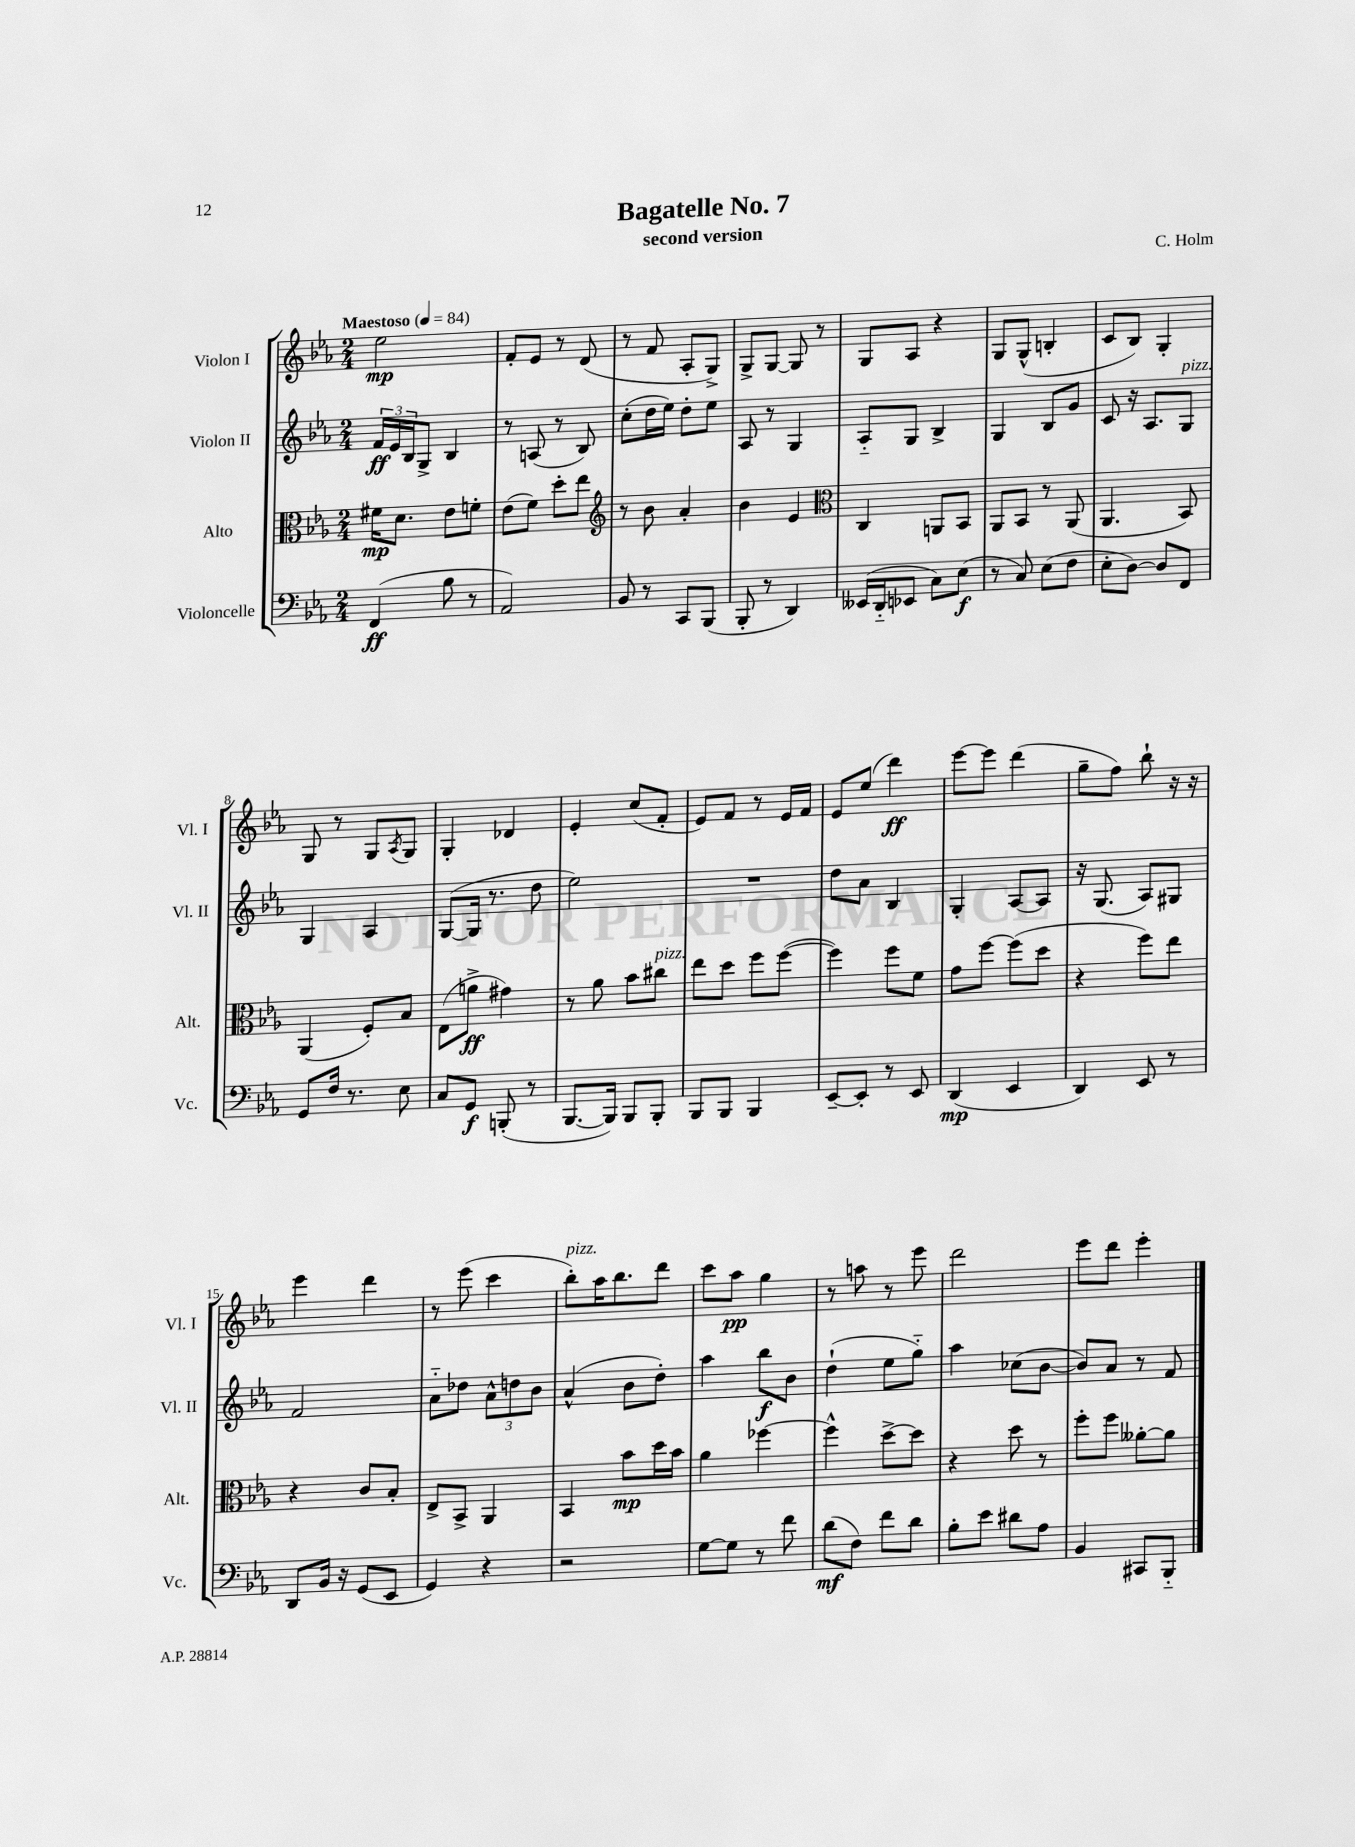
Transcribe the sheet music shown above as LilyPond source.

\header { title = "Bagatelle No. 7" composer = "C. Holm" subtitle = "second version" }
<<
\new StaffGroup <<
\new Staff = "s0" \with { instrumentName = "Violon I" shortInstrumentName = "Vl. I" } {
    \clef treble \key ees \major \numericTimeSignature \time 2/4 \tempo "Maestoso" 4 = 84
    ees''2\mp |
    f'8-. ees'8 r8 d'8( |
    r8 f'8 aes8-. g8->) |
    g8-> g8~ g8 r8 |
    g8 aes8 r4 |
    g8 g8-^( b4-. |
    c'8 bes8) g4-. |
    g8 r8 g8 \acciaccatura { aes8 } g8 |
    g4-. des'4 |
    ees'4-. c''8( f'8-. |
    ees'8) f'8 r8 ees'16 f'16 |
    ees'8 ees''8( d'''4\ff) |
    ees'''8~ ees'''8 d'''4( |
    g''8-- f''8) bes''8-! r16 r16 |
    ees'''4 d'''4 |
    r8 ees'''8( c'''4 |
    bes''8-.^\markup { \italic "pizz." }) aes''16 bes''8. d'''8 |
    c'''8 aes''8\pp g''4 |
    r8 a''8 r8 ees'''8 |
    d'''2 |
    ees'''8 d'''8 ees'''4-. \bar "|." |
}
\new Staff = "s1" \with { instrumentName = "Violon II" shortInstrumentName = "Vl. II" } {
    \clef treble \key ees \major \numericTimeSignature \time 2/4
    \tuplet 3/2 { f'16\ff ees'16 bes16 } g8-> bes4 |
    r8 a8( r8 bes8) |
    c''8-.( d''16 ees''16) d''8-. ees''8 |
    aes8 r8 g4 |
    aes8-_ g8 bes4-> |
    g4 bes8 g'8 |
    c'8 r16 aes8. g8^\markup { \italic "pizz." } |
    g4 aes4 |
    g8~( g16 r8. d''8 |
    ees''2) |
    R2 |
    d''8 aes'8 bes4 |
    g4-. aes8~ aes8 |
    r16 g8.( aes8) gis8 |
    f'2 |
    aes'8-_ des''8 \tuplet 3/2 { aes'8-^ d''8 bes'8 } |
    aes'4-^( bes'8 d''8-.) |
    aes''4 bes''8\f bes'8 |
    d''4-!( ees''8 g''8-_) |
    aes''4 ces''8( bes'8~ |
    bes'8) aes'8 r8 f'8 \bar "|." |
}
\new Staff = "s2" \with { instrumentName = "Alto" shortInstrumentName = "Alt." } {
    \clef alto \key ees \major \numericTimeSignature \time 2/4
    fis'16\mp d'8. ees'8 f'8-. |
    ees'8( f'8) d''8-. ees''8 |
    \clef treble r8 bes'8 aes'4-. |
    bes'4 ees'4 |
    \clef alto c4 a,8 bes,8 |
    aes,8 bes,8 r8 aes,8( |
    aes,4. bes,8) |
    aes,4( f8-.) bes8 |
    ees8( a'8->\ff gis'4) |
    r8 aes'8 bes'8 cis''8^\markup { \italic "pizz." } |
    ees''8 d''8 f''8 f''8~( |
    f''4) f''8 f'8 |
    g'8 f''8~ f''8( d''8 |
    r4 f''8) ees''8 |
    r4 c'8 bes8-. |
    ees8-> bes,8-> aes,4 |
    bes,4 bes'8\mp d''16 bes'16 |
    aes'4 fes''4~ |
    fes''4-^ d''8~-> d''8 |
    r4 d''8 r8 |
    f''8-. f''8 aeses'8~-. aeses'8 \bar "|." |
}
\new Staff = "s3" \with { instrumentName = "Violoncelle" shortInstrumentName = "Vc." } {
    \clef bass \key ees \major \numericTimeSignature \time 2/4
    f,4\ff( bes8 r8 |
    aes,2) |
    bes,8 r8 c,8 bes,,8( |
    bes,,8-. r8 d,4) |
    eeses,16( d,16-_ ees,8 c8) ees8\f( |
    r8 c8) ees8( f8 |
    ees8-. d8~) d8 f,8 |
    g,8 f16 r8. ees8 |
    c8 g,8\f b,,8-.( r8 |
    bes,,8.~ bes,,16) bes,,8 bes,,8-. |
    bes,,8 bes,,8 bes,,4 |
    ees,8~-- ees,8-. r8 ees,8 |
    d,4\mp( ees,4 |
    d,4) ees,8 r8 |
    d,8 bes,16 r16 g,8( ees,8 |
    g,4) r4 |
    r2 |
    g8~ g8 r8 f'8 |
    d'8\mf( f8) f'8 d'8 |
    bes8-. ees'8 dis'8 aes8 |
    bes,4 cis,8 bes,,8-_ \bar "|." |
}
>>
>>
